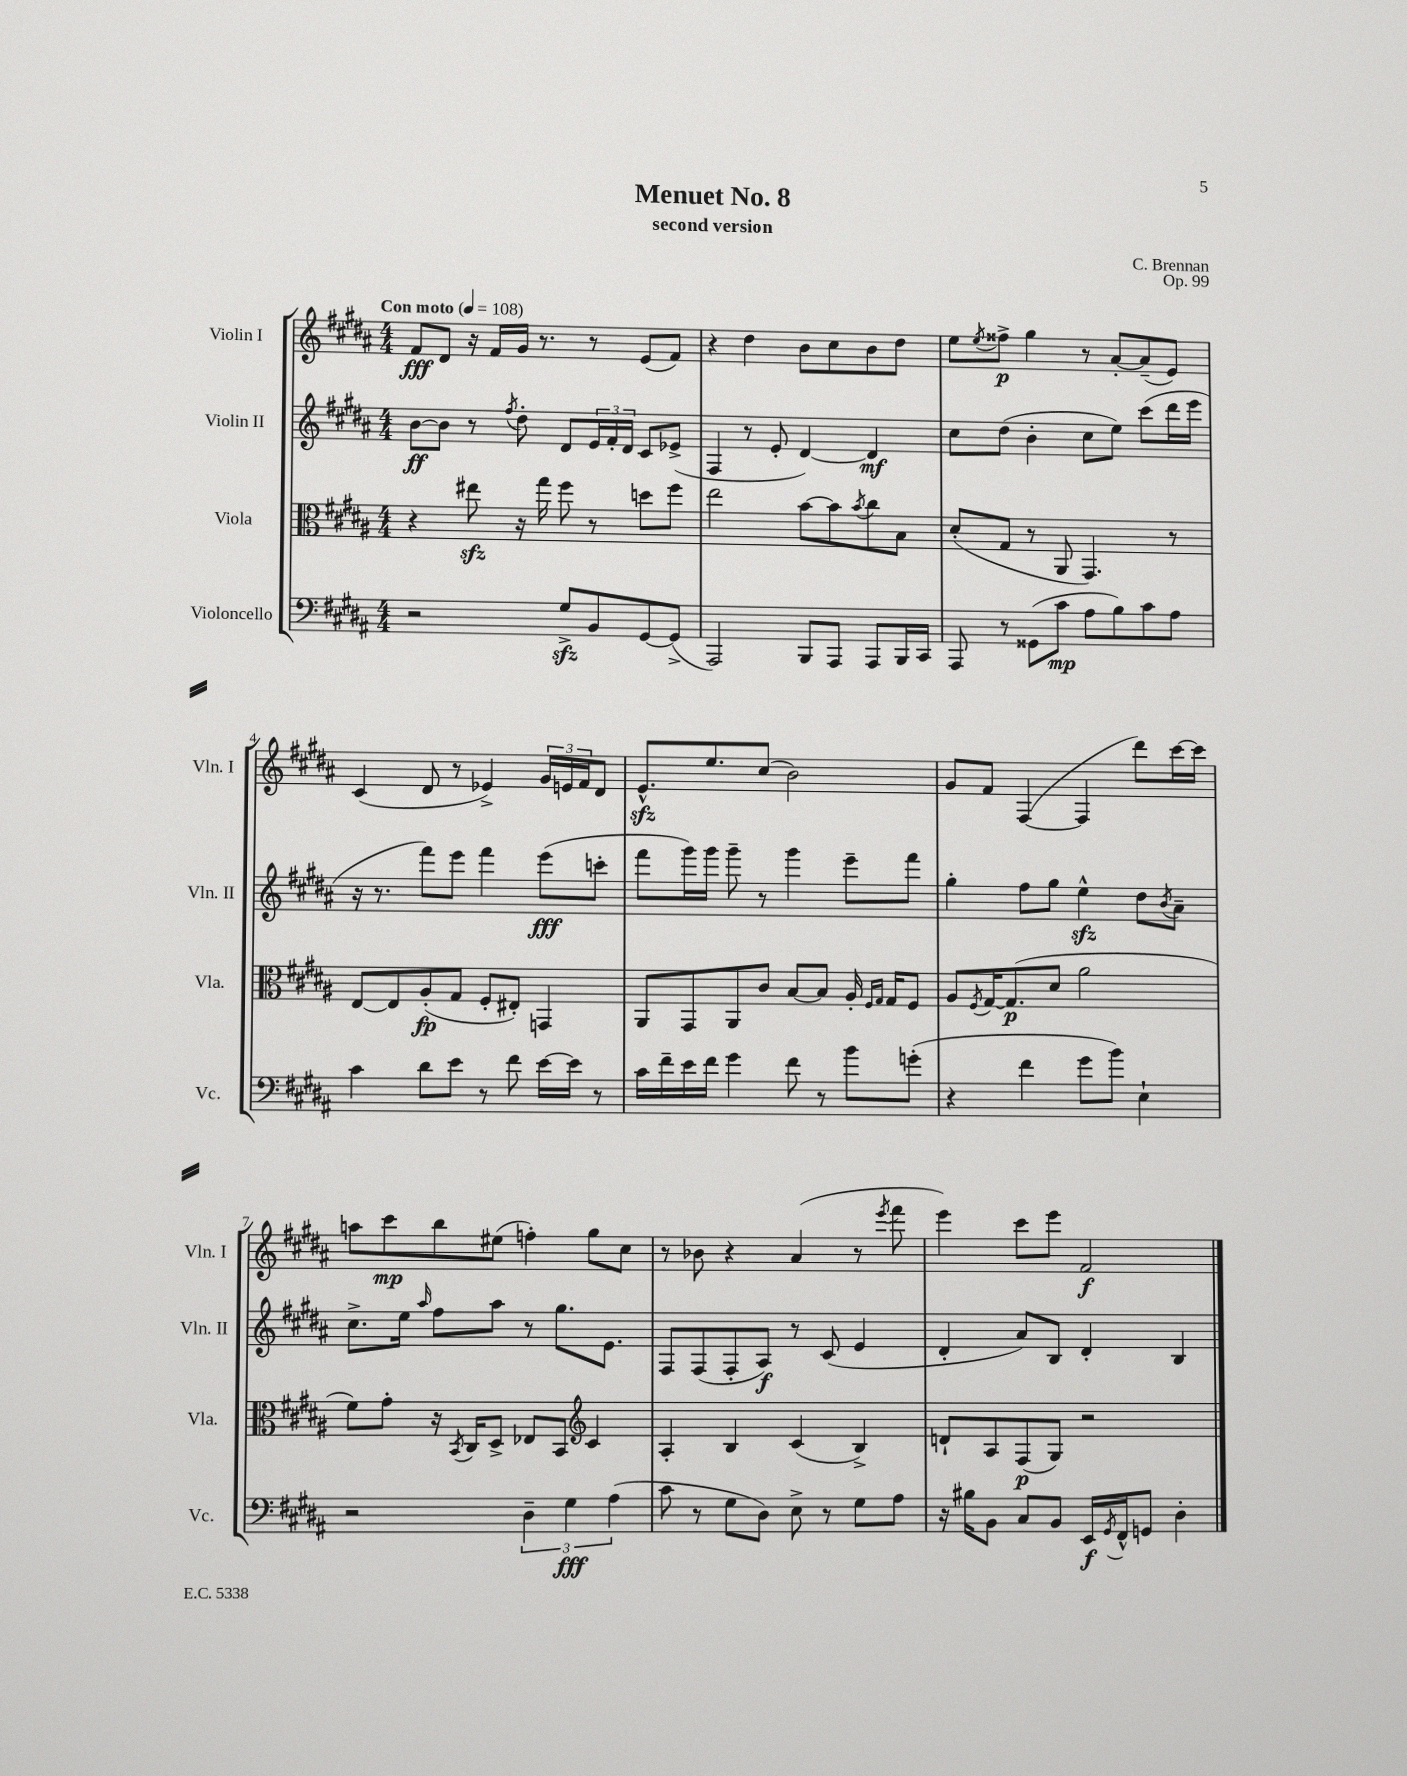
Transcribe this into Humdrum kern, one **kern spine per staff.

**kern	**dynam	**kern	**dynam	**kern	**dynam	**kern	**dynam
*part4	*part4	*part3	*part3	*part2	*part2	*part1	*part1
*staff4	*staff4	*staff3	*staff3	*staff2	*staff2	*staff1	*staff1
*I"Violoncello	*	*I"Viola	*	*I"Violin II	*	*I"Violin I	*
*I'Vc.	*	*I'Vla.	*	*I'Vln. II	*	*I'Vln. I	*
*clefF4	*	*clefC3	*	*clefG2	*	*clefG2	*
*k[f#c#g#d#a#]	*	*k[f#c#g#d#a#]	*	*k[f#c#g#d#a#]	*	*k[f#c#g#d#a#]	*
*M4/4	*	*M4/4	*	*M4/4	*	*M4/4	*
*MM108	*	*MM108	*	*MM108	*	*MM108	*
=1	=1	=1	=1	=1	=1	=1	=1
!	!	!	!	!	!	!LO:TX:a:B:t=Con moto	!
2r	.	4r	.	[8b\L	ff	8f#/L	fff
.	.	.	.	8b\J]	.	8d#/J	.
.	.	8ee#Xzz\	.	8r	.	16r	.
.	.	.	.	.	.	16f#/LL	.
.	.	.	.	8qff#/	.	.	.
.	.	16r	.	8dd#'\	.	16g#/JJ	.
.	.	16gg#\	.	.	.	8.r	.
8G#zz^/L	.	8ff#\	.	8d#/L	.	.	.
8BB/	.	8r	.	24e/L	.	8r	.
.	.	.	.	24f#'/	.	.	.
.	.	.	.	24d#/JJ	.	.	.
[8GG#/	.	8ddn\L	.	8c#/L	.	(8e/L	.
(8GG#^/J]	.	8ff#\J	.	(8e-X^/J	.	8f#/J)	.
=2	=2	=2	=2	=2	=2	=2	=2
2AAA#/)	.	2ee\	.	4F#/	.	4r	.
.	.	.	.	8r	.	4dd#\	.
.	.	.	.	8e'/	.	.	.
8BBB/L	.	[8b\L	.	[4d#/)	.	8b\L	.
8AAA#/J	.	8b\]	.	.	.	8cc#\	.
.	.	8qb/	.	.	.	.	.
8AAA#/L	.	8cc#\	.	4d#/]	mf	8b\	.
16BBB/L	.	8B\J	.	.	.	8dd#\J	.
16CC#/JJ	.	.	.	.	.	.	.
=3	=3	=3	=3	=3	=3	=3	=3
8AAA#/	.	(8d#'/L	.	8cc#\L	.	8ee\L	.
.	.	.	.	.	.	8qee/	.
8r	.	8G#/J	.	(8dd#\J	.	8ff##X^\J	p
(8GG##X\L	.	8r	.	4b'\	.	4gg#\	.
8c#\J	mp	8AA#/	.	.	.	.	.
8A#\L	.	4.GG#/)	.	8cc#\L	.	8r	.
8B\)	.	.	.	8ee\J)	.	[8a#'/L	.
8c#\	.	.	.	(8ccc#\L	.	(8a#~/]	.
8A#\J	.	8r	.	16ddd#\L	.	8e/J)	.
.	.	.	.	16eee\JJ	.	.	.
!!LO:LB:g=z
=4	=4	=4	=4	=4	=4	=4	=4
4c#\	.	[8E/L	.	16r	.	(4c#/	.
.	.	.	.	8.r	.	.	.
.	.	8E/]	.	.	.	.	.
8d#\L	.	(8A#'/	fp	8fff#\L)	.	8d#/	.
8e\J	.	8G#/J	.	8eee\J	.	8r	.
8r	.	8F#'/L	.	4fff#\	.	4e-X^/)	.
8f#\	.	8E#X'/J)	.	.	.	.	.
[16e\LL	.	4GGn/	.	(8eee\L	fff	24g#/LL	.
.	.	.	.	.	.	24en/	.
16e\JJ]	.	.	.	.	.	.	.
.	.	.	.	.	.	24f#/J	.
8r	.	.	.	8cccn'\J	.	8d#/J	.
=5	=5	=5	=5	=5	=5	=5	=5
16c#\LL	.	8AA#/L	.	8fff#\L	.	8.ezz^^/L	.
16f#~\	.	.	.	.	.	.	.
16e\	.	8GG#/	.	16ggg#\L)	.	.	.
16f#\JJ	.	.	.	16ggg#\JJ	.	8.ee/	.
4g#\	.	8AA#/	.	8ggg#~\	.	.	.
.	.	8c#/J	.	8r	.	(8cc#/J	.
8f#\	.	[8B/L	.	4ggg#\	.	2b\)	.
8r	.	8B/J]	.	.	.	.	.
8b\L	.	16A#'/	.	8eee~\L	.	.	.
.	.	16qqF#/LL	.	.	.	.	.
.	.	16qqG#/JJ	.	.	.	.	.
.	.	16G#/KL	.	.	.	.	.
(8gn'\J	.	8F#/J	.	8fff#\J	.	.	.
=6	=6	=6	=6	=6	=6	=6	=6
4r	.	8A#/L	.	4gg#'\	.	8g#/L	.
.	.	8qF#/	.	.	.	.	.
.	.	[16G#/K	.	.	.	8f#/J	.
.	.	(8.G#/]	p	.	.	.	.
4f#\	.	.	.	8ff#\L	.	([4F#/	.
.	.	8d#/J	.	8gg#\J	.	.	.
8g#\L	.	2a#\	.	4eezz^^\	.	4F#/]	.
8b\J)	.	.	.	.	.	.	.
4E`\	.	.	.	8dd#\L	.	8ddd#\L)	.
.	.	.	.	8qb/	.	.	.
.	.	.	.	8a#~\J	.	[16ccc#\L	.
.	.	.	.	.	.	16ccc#\JJ]	.
!!LO:LB:g=z
=7	=7	=7	=7	=7	=7	=7	=7
2r	.	8f#\L)	.	8.cc#^\L	.	8aan\L	.
.	.	8g#'\J	.	.	.	8ccc#\	mp
.	.	.	.	16ee\Jk	.	.	.
.	.	.	.	16qqaa#/	.	.	.
.	.	16r	.	8ff#\L	.	8bb\	.
.	.	8qBB/	.	.	.	.	.
.	.	16C#/KL	.	.	.	.	.
.	.	8D#^/J	.	8aa#\J	.	(8ee#X\J	.
6D#~\	.	8E-X/L	.	8r	.	4ffn'\)	.
.	.	8BB/J	.	8.gg#\L	.	.	.
6G#\	fff	.	.	.	.	.	.
*	*	*clefG2	*	*	*	*	*
.	.	4c#/	.	.	.	8gg#\L	.
.	.	.	.	8.e\J	.	.	.
(6A#\	.	.	.	.	.	.	.
.	.	.	.	.	.	8cc#\J	.
=8	=8	=8	=8	=8	=8	=8	=8
8c#\	.	4A#'/	.	8F#/L	.	8r	.
8r	.	.	.	(8F#/	.	8b-X\	.
8G#\L	.	4B/	.	8F#'/	.	4r	.
8D#\J)	.	.	.	8A#/J)	f	.	.
8E^\	.	(4c#/	.	8r	.	(4a#/	.
8r	.	.	.	(8c#/	.	.	.
8G#\L	.	4B^/)	.	4e/	.	8r	.
.	.	.	.	.	.	8qeee/	.
8A#\J	.	.	.	.	.	8fff#\	.
=9	=9	=9	=9	=9	=9	=9	=9
16r	.	8dn`/L	.	4d#'/	.	4eee\)	.
16B#X\KL	.	.	.	.	.	.	.
8BB\J	.	8A#/	.	.	.	.	.
8C#/L	.	(8F#/	p	8a#/L)	.	8ccc#\L	.
8BB/J	.	8G#/J)	.	8B/J	.	8eee\J	.
16EE/LL	f	2r	.	4d#'/	.	2f#/	f
8qGG#/	.	.	.	.	.	.	.
16FF#^^/J	.	.	.	.	.	.	.
8GGn/J	.	.	.	.	.	.	.
4D#'\	.	.	.	4B/	.	.	.
==	==	==	==	==	==	==	==
*-	*-	*-	*-	*-	*-	*-	*-
